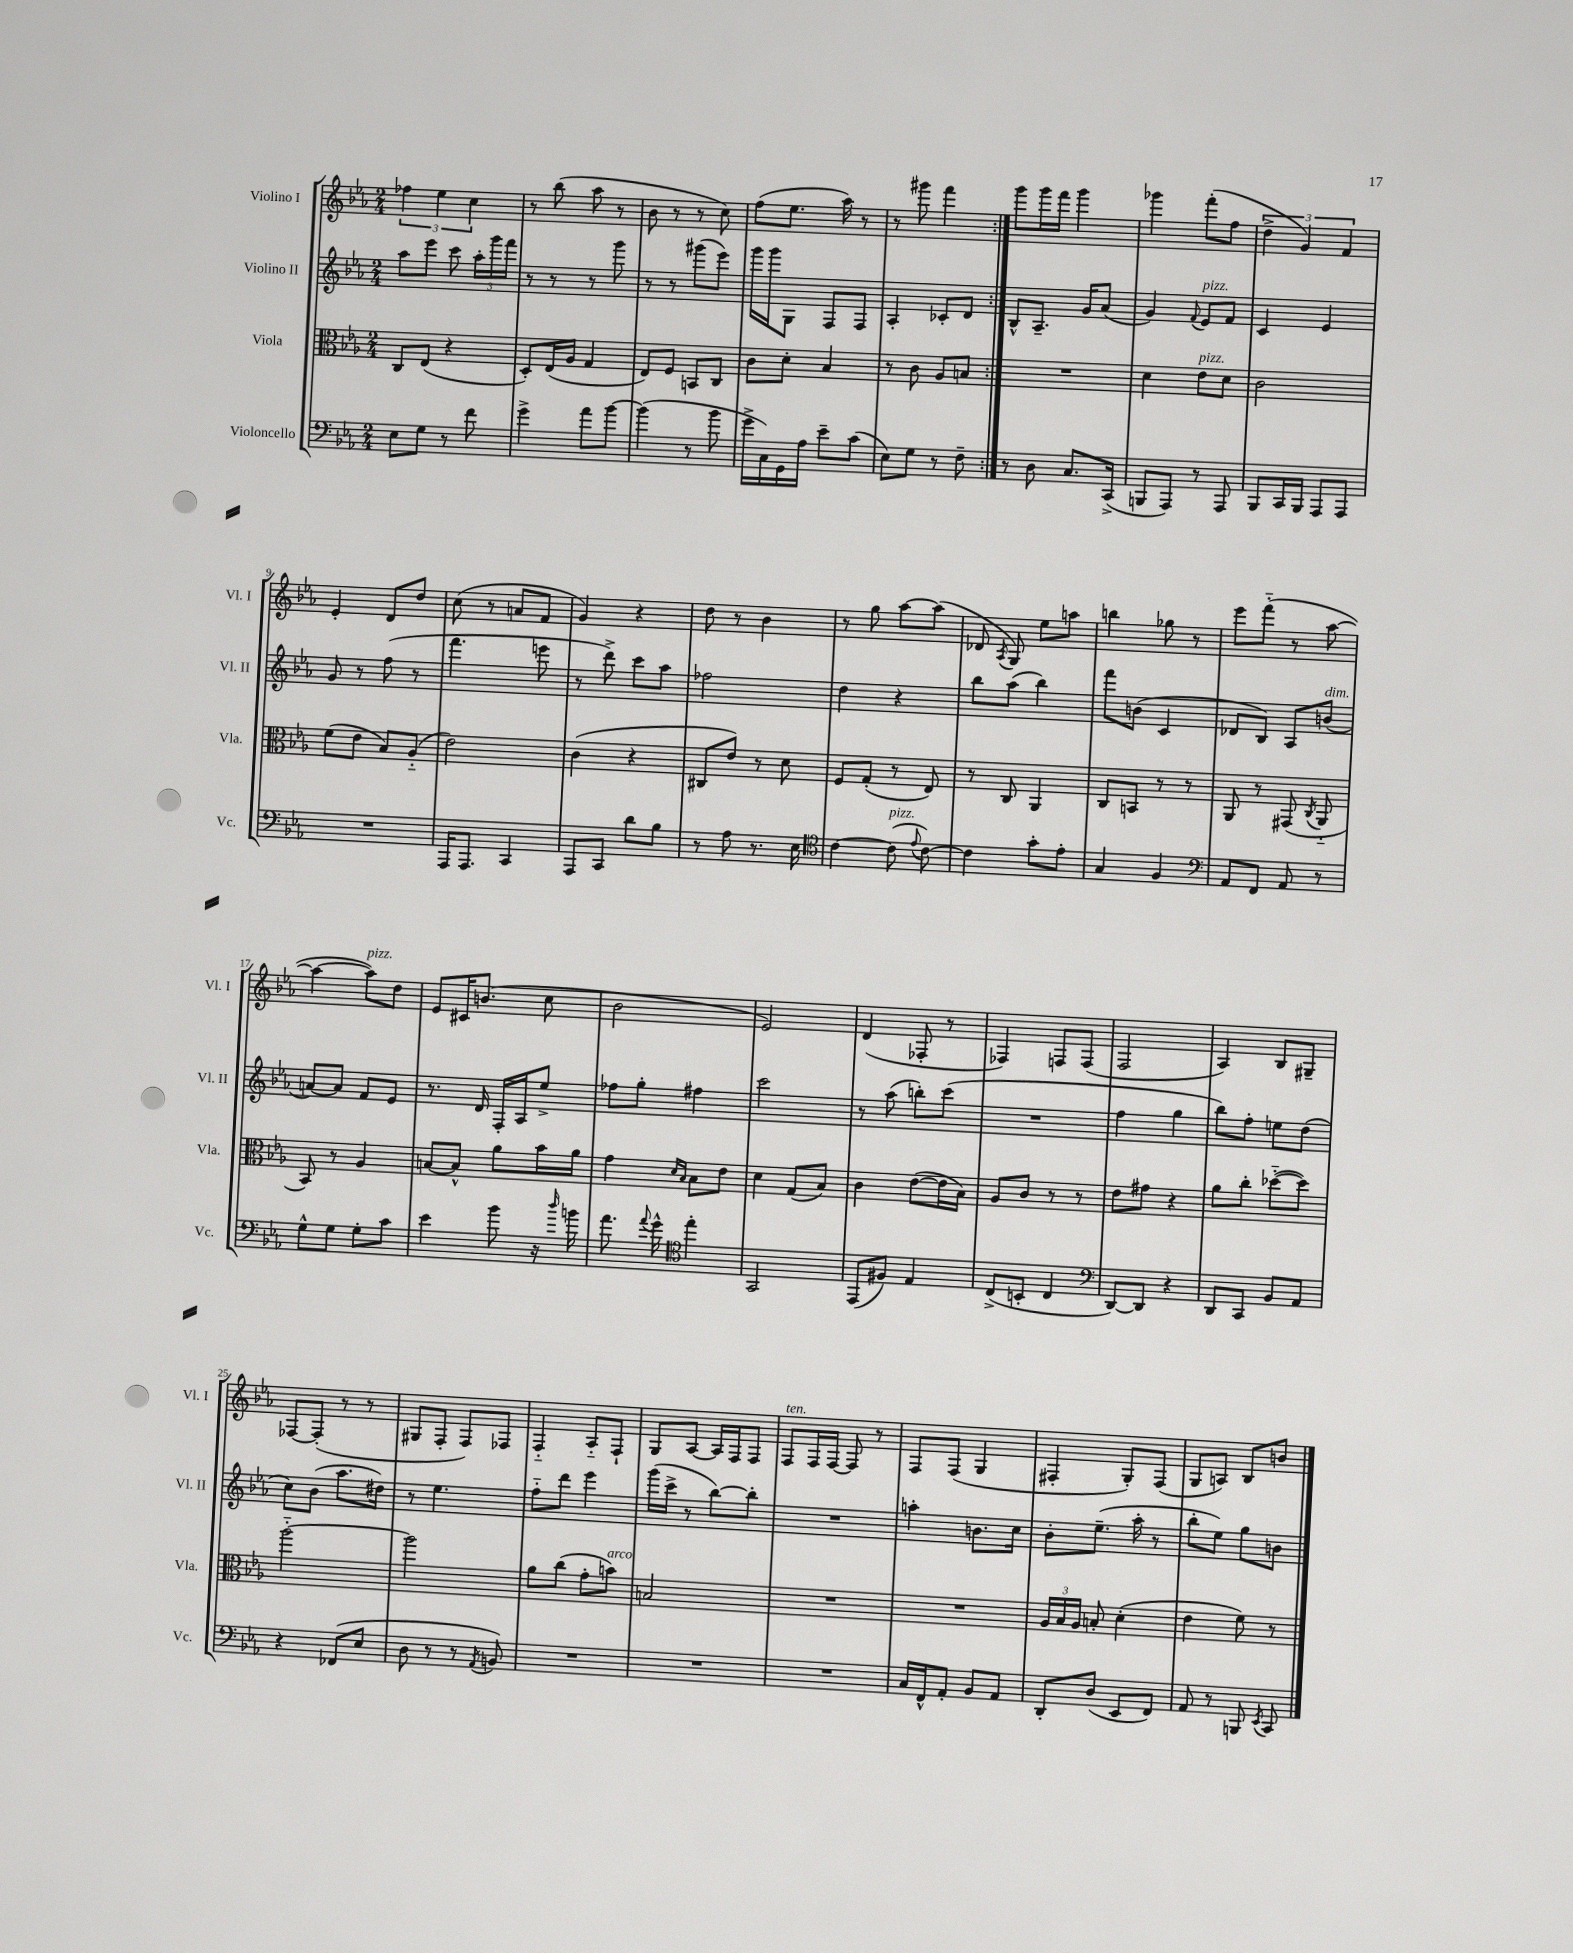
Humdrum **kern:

**kern	**kern	**kern	**kern
*staff4	*staff3	*staff2	*staff1
*clefF4	*clefC3	*clefG2	*clefG2
*k[b-e-a-]	*k[b-e-a-]	*k[b-e-a-]	*k[b-e-a-]
*M2/4	*M2/4	*M2/4	*M2/4
8E-	8C	8aa-	6ff-
8G	(8E-	8eee-	.
.	.	.	6ee-
8r	4r	8ccc	.
.	.	.	6cc
8f	.	24aa-'	.
.	.	24ggg	.
.	.	24fff	.
=	=	=	=
4g^	8D')	8r	8r
.	(16E-	8r	(8bb-
.	16A-	.	.
8a-	4G	8r	8aa-
[8b-	.	8ggg	8r
=	=	=	=
(4b-]	8E-)	8r	8b-
.	8F	8r	8r
8r	8BB	(8ggg#	8r
8b-	8C	8eee-)	8cc)
=	=	=	=
16g^	8c	16ggg	(8ff
16C)	.	16ggg	.
16GG	8d'	8G	8.ee-
16A-	.	.	.
8e-~	4B-	8F	.
.	.	.	16aa-)
(8c	.	8F	8r
=	=	=	=
8E-)	8r	4A-'	8r
8G	8c	.	8ggg#
8r	8A-	8c-'	4fff
8F~	8B	8d	.
=:|!	=:|!	=:|!	=:|!
8r	2r	8B-^^	8ggg
8D	.	8.A-~	16ggg
.	.	.	16fff
8.C	.	.	4ggg
.	.	16g	.
.	.	(8a-	.
(16CC^	.	.	.
=	=	=	=
8BBB	4d	4g)	4ggg-
8AAA-)	.	.	.
.	.	8qqf	.
8r	8e-	8e-	(8fff'
8AAA-	8d	8f	8ff
=	=	=	=
8BBB-	2c	4c	6dd^
16CC	.	.	.
.	.	.	6g)
16BBB-	.	.	.
8AAA-	.	4e-	.
.	.	.	6f
8AAA-	.	.	.
=	=	=	=
2r	(8f	8g	4e-'
.	8e-	8r	.
.	8B-)	(8ff	8d
.	(8A-'~	8r	8dd
=	=	=	=
16AAA-	2e-)	4.fff	(8cc
8.AAA-	.	.	.
.	.	.	8r
4CC	.	.	8a
.	.	8eee	8f
=	=	=	=
8AAA-	(4c	8r	4g)
8CC	.	8ddd^)	.
8d	4r	8ccc	4r
8B-	.	8aa-	.
=	=	=	=
8r	8C#	2ff-	8dd
8A-	8e-)	.	8r
8.r	8r	.	4b-
.	8d	.	.
16E-	.	.	.
=	=	=	=
*clefC4	*	*	*
[4c	8F	4dd	8r
.	(8G'	.	8gg
(8c]	8r	4r	[8aa-
8qqe-	.	.	.
[8c)	8E-)	.	(8aa-]
=	=	=	=
4c]	8r	8bb-	8d-
.	.	.	8qA-
.	8C	(8aa-	8G)
8g'	4AA-	4bb-)	8ee-
8e-'	.	.	8aa
=	=	=	=
4G	8C	8fff	4bb
.	8BB	(8b	.
4F	8r	4c	8gg-
.	8r	.	8r
=	=	=	=
*clefF4	*	*	*
8AA-	8AA-	8d-	8eee-
8FF	8r	8B-)	(8fff'~
8AA-	(8GG#	8A-	8r
.	8qC	.	.
8r	8AA-'~	(8b	[8aa-
=	=	=	=
8G^^	8BB-)	[8a)	4aa-_
8G	8r	8a]	.
8G'	4A-	8f	8aa-])
8c	.	8e-	8dd
=	=	=	=
4e-	[8B	8.r	8e-
.	8B^^]	.	16c#
.	.	16d	(8.b
8b-	8a-	16F'	.
.	.	16A-	.
16r	16b-	8ee-^	8cc
16qqdd	.	.	.
16b	16a-	.	.
=	=	=	=
8.a-	4g	8ff-	2b-
.	.	8gg'	.
8qqa-	.	.	.
16g^^	.	.	.
*clefC4	*	*	*
.	16qqd	.	.
.	16qqB-	.	.
4ee-'	8B-	4ff#	.
.	8e-	.	.
=	=	=	=
2GG	4d	2ccc	2e-)
.	(8G	.	.
.	8B-)	.	.
=	=	=	=
(8EE-	4c	8r	(4d
8F#)	.	(8aa-	.
4E-	([8e-	8bb')	8F-'
.	16e-]	(8ccc	8r
.	16B-)	.	.
=	=	=	=
(8C^	8A-	2r	4F-)
8BB'	8c	.	.
4C	8r	.	8F
.	8r	.	(8F
=	=	=	=
*clefF4	*	*	*
[8DD)	8e-	4ff	2F
8DD]	8g#	.	.
4r	4r	4gg	.
=	=	=	=
8DD	8a-	8bb-)	4A-)
8CC	8cc'	8ff'	.
8BB-	([8dd-'~	8ee	8B-
8AA-	8dd-])	(8dd	8G#~
=	=	=	=
4r	[2aa-'~	8cc)	[8F-
.	.	(8b-	(8F-']
(8FF-	.	8.aa-	8r
8E-	.	.	8r
.	.	16dd#)	.
=	=	=	=
8D	2aa-]	8r	8G#
8r	.	4.ee-	8F'
8r	.	.	8F)
8qAA-	.	.	.
8BB)	.	.	8F-
=	=	=	=
2r	8a-	8ff'~	4F'~
.	(8cc	8ddd	.
.	8g'	4eee-	8A-'~
.	8b)	.	8F`
=	=	=	=
2r	2B	(16ggg	8G
.	.	16ccc^	.
.	.	8r	[8A-
.	.	[8bb-)	16A-]
.	.	.	16F
.	.	8bb-']	8F
=	=	=	=
2r	2r	2r	8F
.	.	.	16F
.	.	.	[16F
.	.	.	8F]
.	.	.	8r
=	=	=	=
16C	2r	4aa'	8F
16FF^^	.	.	.
8AA-'	.	.	(8F
8BB-	.	8.b	4G
8AA-	.	.	.
.	.	16cc	.
=	=	=	=
8DD'	24A-	8b-'	4F#'
.	24B-	.	.
.	24A-	.	.
(8D	8B'	(8.ee-~	.
8EE-	(4d'	.	8G')
.	.	16aa-'	.
8FF)	.	8r	(8F#
=	=	=	=
8AA-	4e-	8bb-'	8G
8r	.	8ee-)	8A)
8BBB	8f)	8gg	8B-
8qEE-	.	.	.
8CC	8r	8b	8b
==	==	==	==
*-	*-	*-	*-
